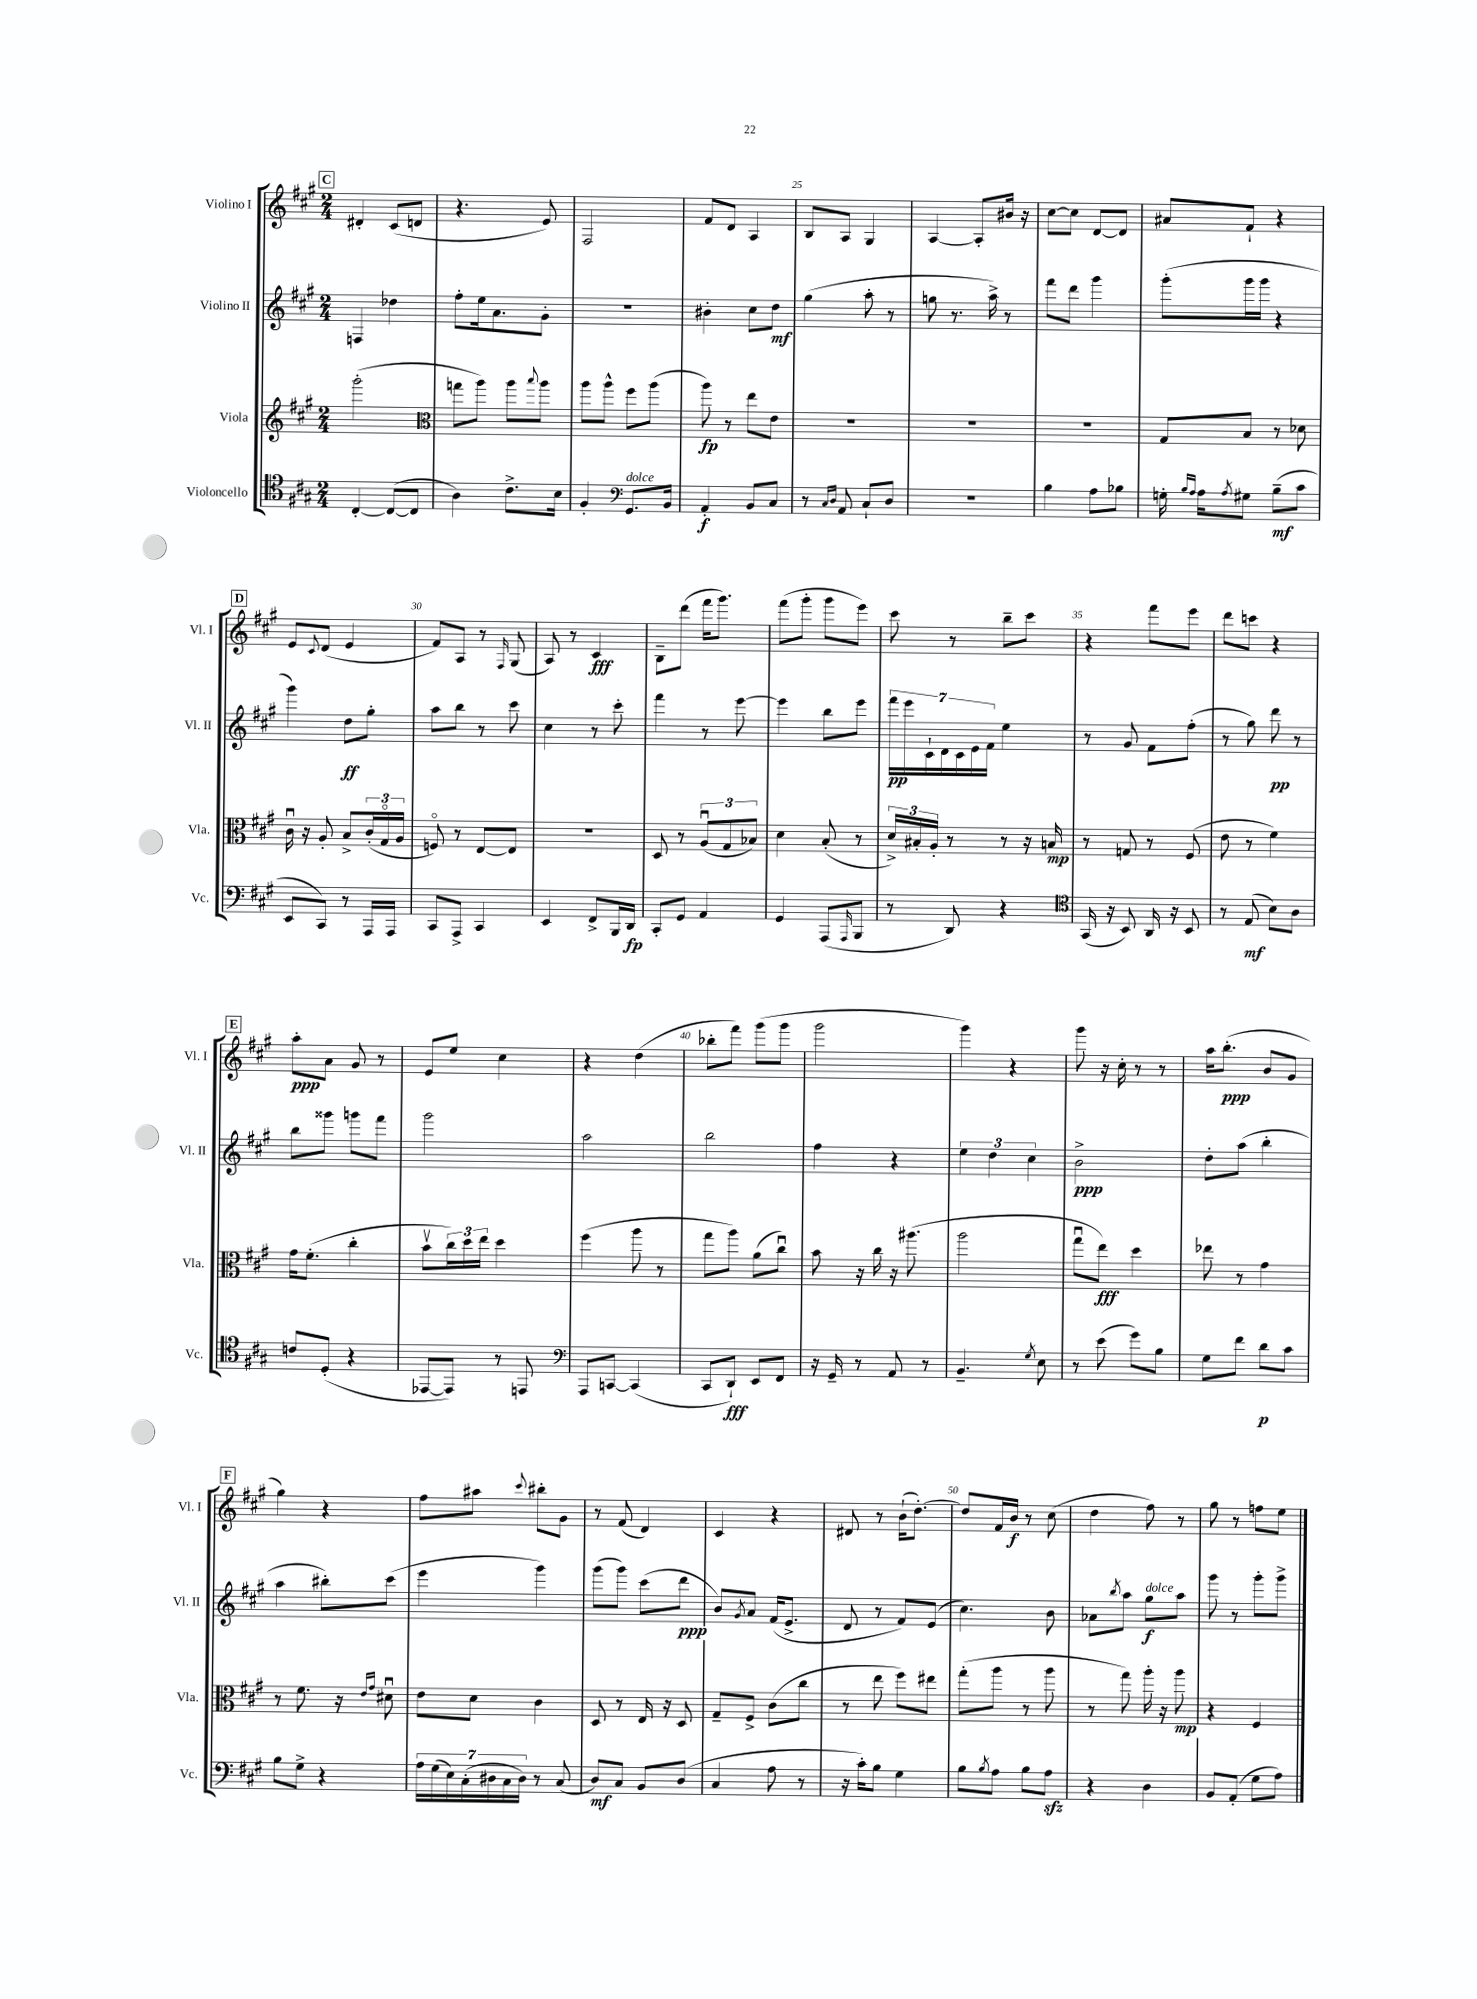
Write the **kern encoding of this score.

**kern	**kern	**kern	**kern
*staff4	*staff3	*staff2	*staff1
*clefC4	*clefG2	*clefG2	*clefG2
*k[f#c#g#]	*k[f#c#g#]	*k[f#c#g#]	*k[f#c#g#]
*M2/4	*M2/4	*M2/4	*M2/4
[4C#'	(2ggg#'	4F	4d#'
(8C#_	.	4dd-	(8c#
8C#]	.	.	8d
=	=	=	=
*	*clefC3	*	*
4A)	8gg	8ff#'	4.r
.	8aa)	16ee	.
.	.	8.a	.
8.c#^	8aa	.	.
.	8qqbb	.	.
.	8aa	8g#'	8e)
16B	.	.	.
=	=	=	=
4F#'	8aa	2r	2F#
.	8aa^^	.	.
*clefF4	*	*	*
8.GG#	8ff#	.	.
.	(8aa	.	.
16BB	.	.	.
=	=	=	=
4AA'	8aa)	4b#'	8f#
.	8r	.	8d
8BB	8ee	8cc#	4A
8C#	8e	8dd	.
=	=	=	=
8r	2r	(4gg#	8B
16qqC#	.	.	.
16qqD	.	.	.
8AA	.	.	8A
8C#`	.	8aa'	4G#
8D	.	8r	.
=	=	=	=
2r	2r	8gg	[4A
.	.	8.r	.
.	.	.	8A']
.	.	16aa^)	.
.	.	8r	16b#
.	.	.	16r
=	=	=	=
4B	2r	8fff#	[8cc#
.	.	8ddd	8cc#]
8A	.	4ggg#	[8d
8B-	.	.	8d]
=	=	=	=
16G'	8G#	(8ggg#'	8a#
16qqB	.	.	.
16qqA	.	.	.
16A	.	.	.
8qA	.	.	.
8G#	8B	16ggg#	8f#`
.	.	16ggg#	.
(8B~	8r	4r	4r
8c#	8d-	.	.
=	=	=	=
8EE	16c#u	4ggg#)	8e
.	16r	.	.
.	.	.	8qqc#
8CC#)	8A'	.	(8d
8r	8B^	8dd	4e
16AAA	(24c#'	8gg#'	.
.	24G#o	.	.
16AAA	.	.	.
.	24A	.	.
=	=	=	=
8CC#	8Fo)	8aa	8f#)
8AAA^	8r	8bb	8A
4CC#	[8E	8r	8r
.	.	.	16qqF#
.	8E]	8ccc#	(8G#
=	=	=	=
4EE	2r	4cc#	8A)
.	.	.	8r
8FF#^	.	8r	4c#
16BBB	.	8ccc#'	.
16DD	.	.	.
=	=	=	=
8CC#'	8D	4fff#	8B~
8GG#	8r	.	(8ddd
4AA	(12Au	8r	16fff#
.	.	.	8.ggg#)
.	12G#	.	.
.	.	[8eee	.
.	12B-)	.	.
=	=	=	=
4GG#	4d	4eee]	(8fff#
.	.	.	8ggg#'
(8AAA	(8B'	8bb	8ggg#
16qqAAA	.	.	.
8BBB	8r	8eee	8eee)
=	=	=	=
8r	24d^)	28fff#	8ccc#
.	.	28eee	.
.	24B#'	.	.
.	.	28c#`	.
.	24A'	.	.
.	.	28d	.
8DD)	8r	.	8r
.	.	28c#	.
.	.	28e	.
.	.	28f#	.
4r	8r	4ee	8bb~
.	16r	.	8ccc#
.	16B	.	.
=	=	=	=
*clefC4	*	*	*
(16GG#	8r	8r	4r
16r	.	.	.
8BB)	8G	8g#	.
16AA	8r	8f#	8fff#
16r	.	.	.
8BB	(8F#	(8ff#'	8eee
=	=	=	=
8r	8e	8r	8ddd
(8E	8r	8gg#)	8ccc
8B)	4f#)	8ddd	4r
8A	.	8r	.
=	=	=	=
8c	16g#	8bb	8aa'
.	(8.f#'	.	.
(8D'	.	8ggg##	8a
4r	4cc#'	8ggg	8g#
.	.	8fff#	8r
=	=	=	=
[8EE-	8bv	2ggg#	8e
8EE-])	24cc#)	.	8ee
.	24dd	.	.
.	24ee	.	.
8r	4dd	.	4cc#
8EE	.	.	.
=	=	=	=
*clefF4	*	*	*
8AAA	(4ff#	2aa	4r
[8CC	.	.	.
(4CC]	8aa	.	(4dd
.	8r	.	.
=	=	=	=
8CC#	8gg#	2bb	8bb-'
8DD`)	8aa)	.	8fff#)
8EE	(8a	.	(8ggg#
8FF#	8cc#u)	.	8ggg#
=	=	=	=
16r	8b	4ff#	2ggg#
16GG#~	.	.	.
8r	16r	.	.
.	16cc#	.	.
8AA	16r	4r	.
.	(8.aa#	.	.
8r	.	.	.
=	=	=	=
4.BB~	2aa	6ee	4ggg#)
.	.	6dd	.
.	.	.	4r
.	.	6cc#	.
8qG#	.	.	.
8E	.	.	.
=	=	=	=
8r	8gg#u	2b^	8ggg#
(8e	8ee)	.	16r
.	.	.	16cc#'
8g#)	4dd	.	8r
8B	.	.	8r
=	=	=	=
8G#	8ee-	8dd'	16aa
.	.	.	(8.bb'
8f#	8r	(8aa	.
8d	4g#	4bb'	8b
8c#	.	.	8g#
=	=	=	=
8B	8r	4aa	4gg#)
8G#^	8.f#	.	.
4r	.	8bb#')	4r
.	16r	.	.
.	16qqe	.	.
.	16qqg#	.	.
.	8d#u	(8ccc#	.
=	=	=	=
28A	8e	4eee	8ff#
(28G#	.	.	.
28E)	.	.	.
(28C#'	.	.	.
.	8d	.	8aa#
28D#	.	.	.
28C#	.	.	.
28D#)	.	.	.
.	.	.	8qqccc#
8r	4c#	4ggg#)	8bb#'
(8C#	.	.	8g#
=	=	=	=
8D)	8D	(8ggg#	8r
8C#	8r	8ggg#)	(8f#
8BB	16E	(8ccc#	4d)
.	16r	.	.
(8D	8D	8ddd	.
=	=	=	=
4C#	8G#~	8b)	4c#
.	.	8qg#	.
.	8F#^	8a	.
8A	(8c#	(16f#	4r
.	.	8.e^	.
8r	8cc#	.	.
=	=	=	=
16r	8r	8d	8d#
16c#')	.	.	.
8B	8ee	8r	8r
4G#	8ff#)	8f#)	(16b`
.	.	.	[8.dd')
.	8ee#	(8e	.
=	=	=	=
8B	(8gg#'	4.cc#)	8dd]
8qB	.	.	.
8A	8aa	.	16f#
.	.	.	16b
8B	8r	.	8r
8A	8aa	8b	(8cc#
=	=	=	=
4r	8r	8a-	4dd
.	.	8qbb	.
.	8gg#)	8aa	.
4D	16aa'	8gg#	8ff#)
.	16r	.	.
.	8aa	8aa	8r
=	=	=	=
8BB	4r	8ggg#	8gg#
(8AA'	.	8r	8r
8G#	4F#	8ggg#'	8ff
8A)	.	8ggg#^	8ee
==	==	==	==
*-	*-	*-	*-
